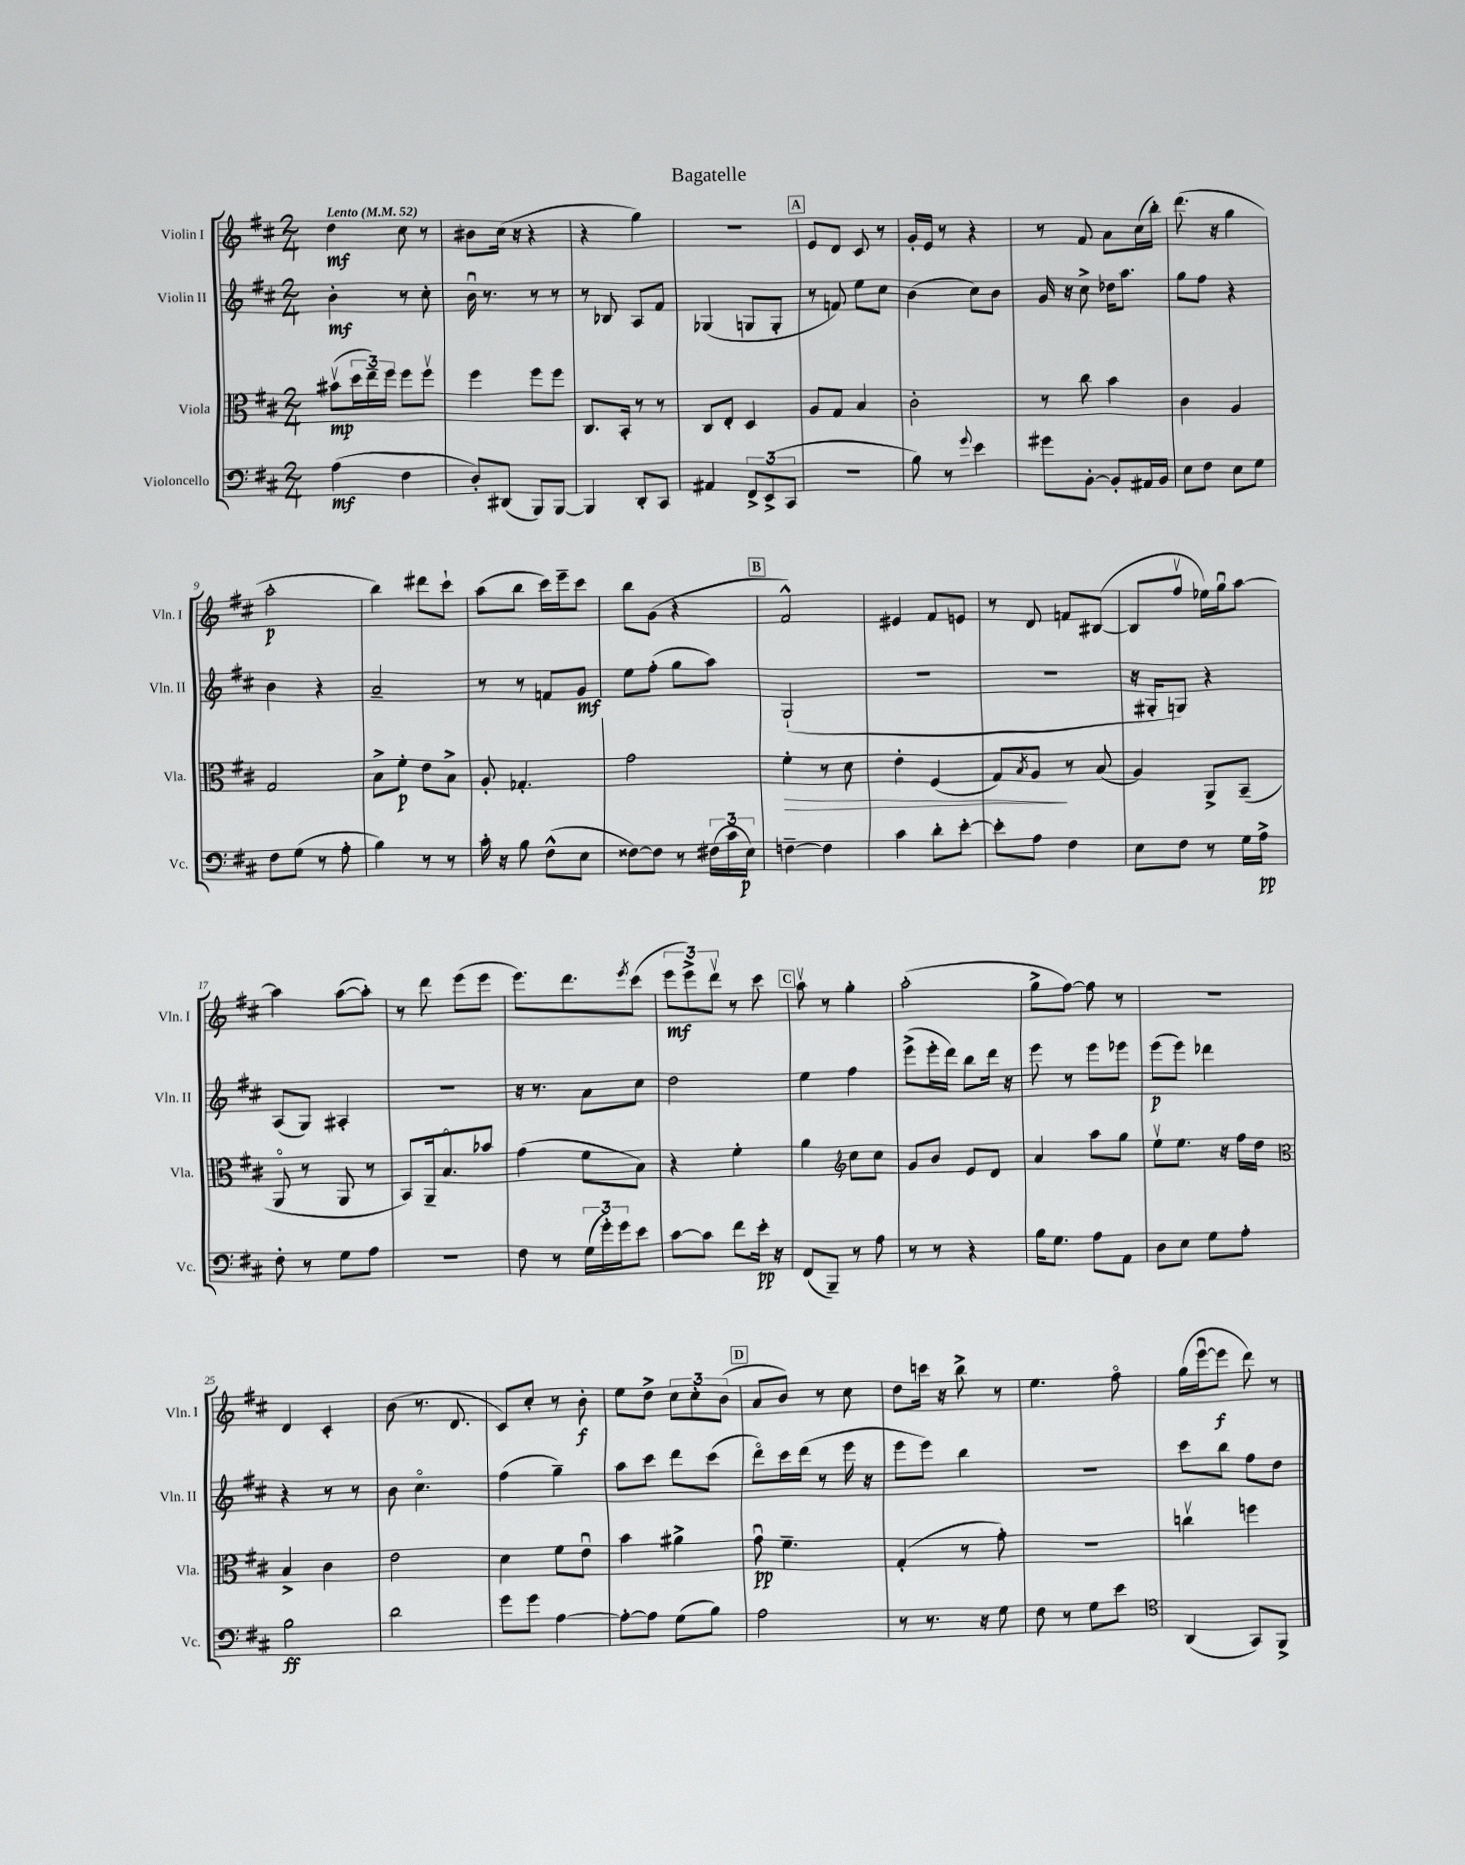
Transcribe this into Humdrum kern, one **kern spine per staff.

**kern	**dynam	**kern	**dynam	**kern	**dynam	**kern	**dynam
*part4	*part4	*part3	*part3	*part2	*part2	*part1	*part1
*staff4	*staff4	*staff3	*staff3	*staff2	*staff2	*staff1	*staff1
*I"Violoncello	*	*I"Viola	*	*I"Violin II	*	*I"Violin I	*
*I'Vc.	*	*I'Vla.	*	*I'Vln. II	*	*I'Vln. I	*
*clefF4	*	*clefC3	*	*clefG2	*	*clefG2	*
*k[f#c#]	*	*k[f#c#]	*	*k[f#c#]	*	*k[f#c#]	*
*M2/4	*	*M2/4	*	*M2/4	*	*M2/4	*
*MM52	*	*MM52	*	*MM52	*	*MM52	*
=1	=1	=1	=1	=1	=1	=1	=1
!	!	!	!	!	!	!LO:TX:a:B:t=Lento	!
(4A\	mf	(8b#Xv\L	mp	4b'\	mf	4dd\	mf
.	.	24dd\L	.	.	.	.	.
.	.	24ee~\)	.	.	.	.	.
.	.	24ff#\JJ	.	.	.	.	.
4F#\	.	8ff#\L	.	8r	.	8cc#\	.
.	.	8ff#v\J	.	8cc#'\	.	8r	.
=2	=2	=2	=2	=2	=2	=2	=2
8D'/L)	.	4ff#\	.	16bu\	.	8b#X\L	.
.	.	.	.	8.r	.	.	.
(8DD#X/J	.	.	.	.	.	(16cc#\Jk	.
.	.	.	.	.	.	16r	.
8BBB/L)	.	8ff#\L	.	8r	.	4r	.
[8BBB/J	.	8ff#\J	.	8r	.	.	.
=3	=3	=3	=3	=3	=3	=3	=3
4BBB/]	.	8.C#/L	.	8r	.	4r	.
.	.	.	.	8B-X/	.	.	.
.	.	16BB'/Jk	.	.	.	.	.
8DD'/L	.	8r	.	8A/L	.	4gg\)	.
8CC#/J	.	8r	.	8f#/J	.	.	.
=4	=4	=4	=4	=4	=4	=4	=4
4AA#X/	.	8C#/L	.	(4G-X/	.	2r	.
.	.	8E'/J	.	.	.	.	.
12FF#^/L	.	4D/	.	8Gn/L	.	.	.
(12EE^/	.	.	.	.	.	.	.
.	.	.	.	8G'/J	.	.	.
12CC#/J	.	.	.	.	.	.	.
!!LO:REH:place=s1:t=A
=5	=5	=5	=5	=5	=5	=5	=5
2r	.	8A/L	.	8r	.	8e/L	.
.	.	8G/J	.	8fn/)	.	8d/J	.
.	.	4B/	.	8ee\L	.	8c#/	.
.	.	.	.	8cc#\J	.	8r	.
=6	=6	=6	=6	=6	=6	=6	=6
8B\)	.	2c#'\	.	(4b\	.	16g'/LL	.
.	.	.	.	.	.	16e/JJ	.
8r	.	.	.	.	.	8r	.
8qqg/	.	.	.	.	.	.	.
4e\	.	.	.	8cc#\L)	.	4r	.
.	.	.	.	8b\J	.	.	.
=7	=7	=7	=7	=7	=7	=7	=7
8g#X\L	.	8r	.	16g/	.	8r	.
.	.	.	.	16r	.	.	.
[8BB'\J	.	8cc#\	.	8cc#^\	.	8f#/	.
8BB'/L]	.	4b\	.	16dd-X\KL	.	8a\L	.
.	.	.	.	8.aa\J	.	.	.
16AA#X/L	.	.	.	.	.	(16cc#\L	.
16BB/JJ	.	.	.	.	.	16bb'\JJ)	.
=8	=8	=8	=8	=8	=8	=8	=8
8E\L	.	4c#\	.	8gg\L	.	(8.ddd\	.
8F#\J	.	.	.	8ff#\J	.	.	.
.	.	.	.	.	.	16r	.
8E\L	.	4A/	.	4r	.	4gg\	.
8G\J	.	.	.	.	.	.	.
!!LO:LB:g=z
=9	=9	=9	=9	=9	=9	=9	=9
8F#\L	.	2G/	.	4b\	.	2aa'\	p
(8G\J	.	.	.	.	.	.	.
8r	.	.	.	4r	.	.	.
8A'\	.	.	.	.	.	.	.
=10	=10	=10	=10	=10	=10	=10	=10
4B\)	.	8B^\L	.	2a~/	.	4bb\)	.
.	.	8f#'\J	p	.	.	.	.
8r	.	8e\L	.	.	.	8ddd#X\L	.
8r	.	8B^\J	.	.	.	8ccc#`\J	.
=11	=11	=11	=11	=11	=11	=11	=11
16c#'\	.	8A'/	.	8r	.	(8aa\L	.
16r	.	.	.	.	.	.	.
8B\	.	4.G-X'/	.	8r	.	8bb\J	.
(8F#^^\L	.	.	.	8fn/L	.	16ccc#\LL)	.
.	.	.	.	.	.	16eee~\J	.
8E\J	.	.	.	8g/J	mf	8ccc#\J	.
=12	=12	=12	=12	=12	=12	=12	=12
[8F##X\L)	.	2g\	.	8ee\L	.	8bb\L	.
8F##\J]	.	.	.	(8ff#'\J	.	(8g\J	.
8r	.	.	.	8gg\L	.	4r	.
(24F#X\LL	.	.	.	8aa\J)	.	.	.
24c#\	.	.	.	.	.	.	.
24E\JJ)	p	.	.	.	.	.	.
!!LO:REH:place=s1:t=B
=13	=13	=13	=13	=13	=13	=13	=13
!	!	!	!LO:HP:b	!	!	!	!
[4Fn~\	.	4f#'\	>	(2G`/	.	2f#^^/)	.
4F\]	.	8r	.	.	.	.	.
.	.	8d\	.	.	.	.	.
=14	=14	=14	=14	=14	=14	=14	=14
4c#\	.	4e'\	.	2r	.	4e#X/	.
8d'\L	.	(4F#/	.	.	.	8f#/L	.
[8e'\J	.	.	.	.	.	8en/J	.
=15	=15	=15	=15	=15	=15	=15	=15
8e'\L]	.	8G/L)	.	2r	.	8r	.
.	.	8qB/	.	.	.	.	.
8A\J	.	8A/J	.	.	.	8d/	.
4F#\	.	8r	]	.	.	8fn/L	.
.	.	(8B/	.	.	.	([8B#X/J	.
=16	=16	=16	=16	=16	=16	=16	=16
8E\L	.	4A/)	.	16r	.	8B#/L]	.
.	.	.	.	16G#X'/KL	.	.	.
8F#\J	.	.	.	8Gn/J)	.	8ff#v/J	.
8r	.	8AA^/L	.	4r	.	16ee-X\LL)	.
.	.	.	.	.	.	16ggu\J	.
16G\LL	.	(8BB~/J	.	.	.	[8aa\J	.
16A^\JJ	pp	.	.	.	.	.	.
!!LO:LB:g=z
=17	=17	=17	=17	=17	=17	=17	=17
8F#'\	.	8AA/	.	(8A/L	.	4aa\]	.
8r	.	8r	.	8G/J)	.	.	.
8G\L	.	8AA/	.	4A#X'/	.	([8aa\L	.
8A\J	.	8r	.	.	.	8aa'\J])	.
=18	=18	=18	=18	=18	=18	=18	=18
2r	.	8BB/L)	.	2r	.	8r	.
.	.	16AA~/k	.	.	.	8ddd\	.
.	.	8.B/	.	.	.	.	.
.	.	.	.	.	.	(8eee\L	.
.	.	8b-X/J	.	.	.	8eee\J	.
=19	=19	=19	=19	=19	=19	=19	=19
8F#\	.	(4g\	.	16r	.	8.eee\L)	.
.	.	.	.	8.r	.	.	.
8r	.	.	.	.	.	.	.
.	.	.	.	.	.	8.ddd\	.
(24G\LL	.	8f#\L	.	8a\L	.	.	.
24g'\)	.	.	.	.	.	.	.
24g\J	.	.	.	.	.	.	.
.	.	.	.	.	.	8qeee/	.
8e\J	.	8B\J)	.	8cc#\J	.	(8ccc#\J	.
=20	=20	=20	=20	=20	=20	=20	=20
[8c#\L	.	4r	.	2dd\	.	12eee\L	mf
.	.	.	.	.	.	12eee^\)	.
8c#\J]	.	.	.	.	.	.	.
.	.	.	.	.	.	12dddv\J	.
8f#\L	.	4f#'\	.	.	.	8r	.
16e'\Jk	pp	.	.	.	.	8ccc#\	.
16r	.	.	.	.	.	.	.
!!LO:REH:place=s1:t=C
=21	=21	=21	=21	=21	=21	=21	=21
(8FF#/L	.	4a\	.	4ee\	.	8aav\	.
8BBB~/J)	.	.	.	.	.	8r	.
*	*	*clefG2	*	*	*	*	*
8r	.	8cc#\L	.	4ff#\	.	4gg'\	.
8A\	.	8cc#\J	.	.	.	.	.
=22	=22	=22	=22	=22	=22	=22	=22
8r	.	8g/L	.	(8eee^\L	.	(2aa'\	.
8r	.	8b/J	.	16eee'\L	.	.	.
.	.	.	.	16ddd\JJ)	.	.	.
4r	.	8e/L	.	8bb\L	.	.	.
.	.	8d/J	.	16ddd\Jk	.	.	.
.	.	.	.	16r	.	.	.
=23	=23	=23	=23	=23	=23	=23	=23
16B\KL	.	4a/	.	8eee\	.	8gg^\L	.
8.G\J	.	.	.	.	.	.	.
.	.	.	.	8r	.	[8ff#\J)	.
8A\L	.	8aa\L	.	8eee\L	.	8ff#\]	.
8AA\J	.	8gg\J	.	8eee-X\J	.	8r	.
=24	=24	=24	=24	=24	=24	=24	=24
8D\L	.	8eev\L	.	(8eee\L	p	2r	.
8E\J	.	8.ee\J	.	8eee\J)	.	.	.
8G\L	.	.	.	4ddd-X\	.	.	.
.	.	16r	.	.	.	.	.
8A'\J	.	16ff#\LL	.	.	.	.	.
.	.	16dd\JJ	.	.	.	.	.
!!LO:LB:g=z
=25	=25	=25	=25	=25	=25	=25	=25
*	*	*clefC3	*	*	*	*	*
2B\	ff	4B^/	.	4r	.	4d/	.
.	.	4c#\	.	8r	.	4c#'/	.
.	.	.	.	8r	.	.	.
=26	=26	=26	=26	=26	=26	=26	=26
2d\	.	2e\	.	8b\	.	(8b\	.
.	.	.	.	4.cc#\	.	8.r	.
.	.	.	.	.	.	8.d/	.
=27	=27	=27	=27	=27	=27	=27	=27
8g\L	.	4d\	.	(4ff#\	.	8c#/L)	.
8g\J	.	.	.	.	.	8cc#'/J	.
[4A\	.	8f#\L	.	4gg~\)	.	8r	.
.	.	8eu\J	.	.	.	8b'\	f
=28	=28	=28	=28	=28	=28	=28	=28
8A'\L_	.	4b\	.	8aa\L	.	8ee\L	.
8A\J]	.	.	.	8ccc#\J	.	8dd^\J	.
(8G\L	.	4a#X^\	.	8ddd\L	.	12cc#\L	.
.	.	.	.	.	.	12cc#'\	.
8B\J)	.	.	.	(8ccc#\J	.	.	.
.	.	.	.	.	.	(12b\J	.
!!LO:REH:place=s1:t=D
=29	=29	=29	=29	=29	=29	=29	=29
2A\	.	8gu\	pp	8ddd\L)	.	8a/L	.
.	.	4.f#~\	.	16ccc#\L	.	8b/J)	.
.	.	.	.	(16ddd\JJ	.	.	.
.	.	.	.	8r	.	8r	.
.	.	.	.	16eee\	.	8cc#\	.
.	.	.	.	16r	.	.	.
=30	=30	=30	=30	=30	=30	=30	=30
8r	.	(4G'/	.	8eee\L	.	8dd\L	.
8.r	.	.	.	8eee\J)	.	16cccn\Jk	.
.	.	.	.	.	.	16r	.
.	.	8r	.	4bb\	.	8bb^\	.
16r	.	.	.	.	.	.	.
8G\	.	8g'\)	.	.	.	8r	.
=31	=31	=31	=31	=31	=31	=31	=31
8F#\	.	2r	.	2r	.	4.ee\	.
8r	.	.	.	.	.	.	.
8G\L	.	.	.	.	.	.	.
8e\J	.	.	.	.	.	8ff#\	.
=32	=32	=32	=32	=32	=32	=32	=32
*clefC4	*	*	*	*	*	*	*
(4AA/	.	4ccnv\	.	8ccc#\L	.	(16gg\LL	.
.	.	.	.	.	.	[16eeeu\J	.
.	.	.	.	8bb\J	.	8eee\J]	f
8GG/L)	.	4ffn\	.	8ff#\L	.	8ddd\)	.
8FF#^/J	.	.	.	8dd\J	.	8r	.
==	==	==	==	==	==	==	==
*-	*-	*-	*-	*-	*-	*-	*-
